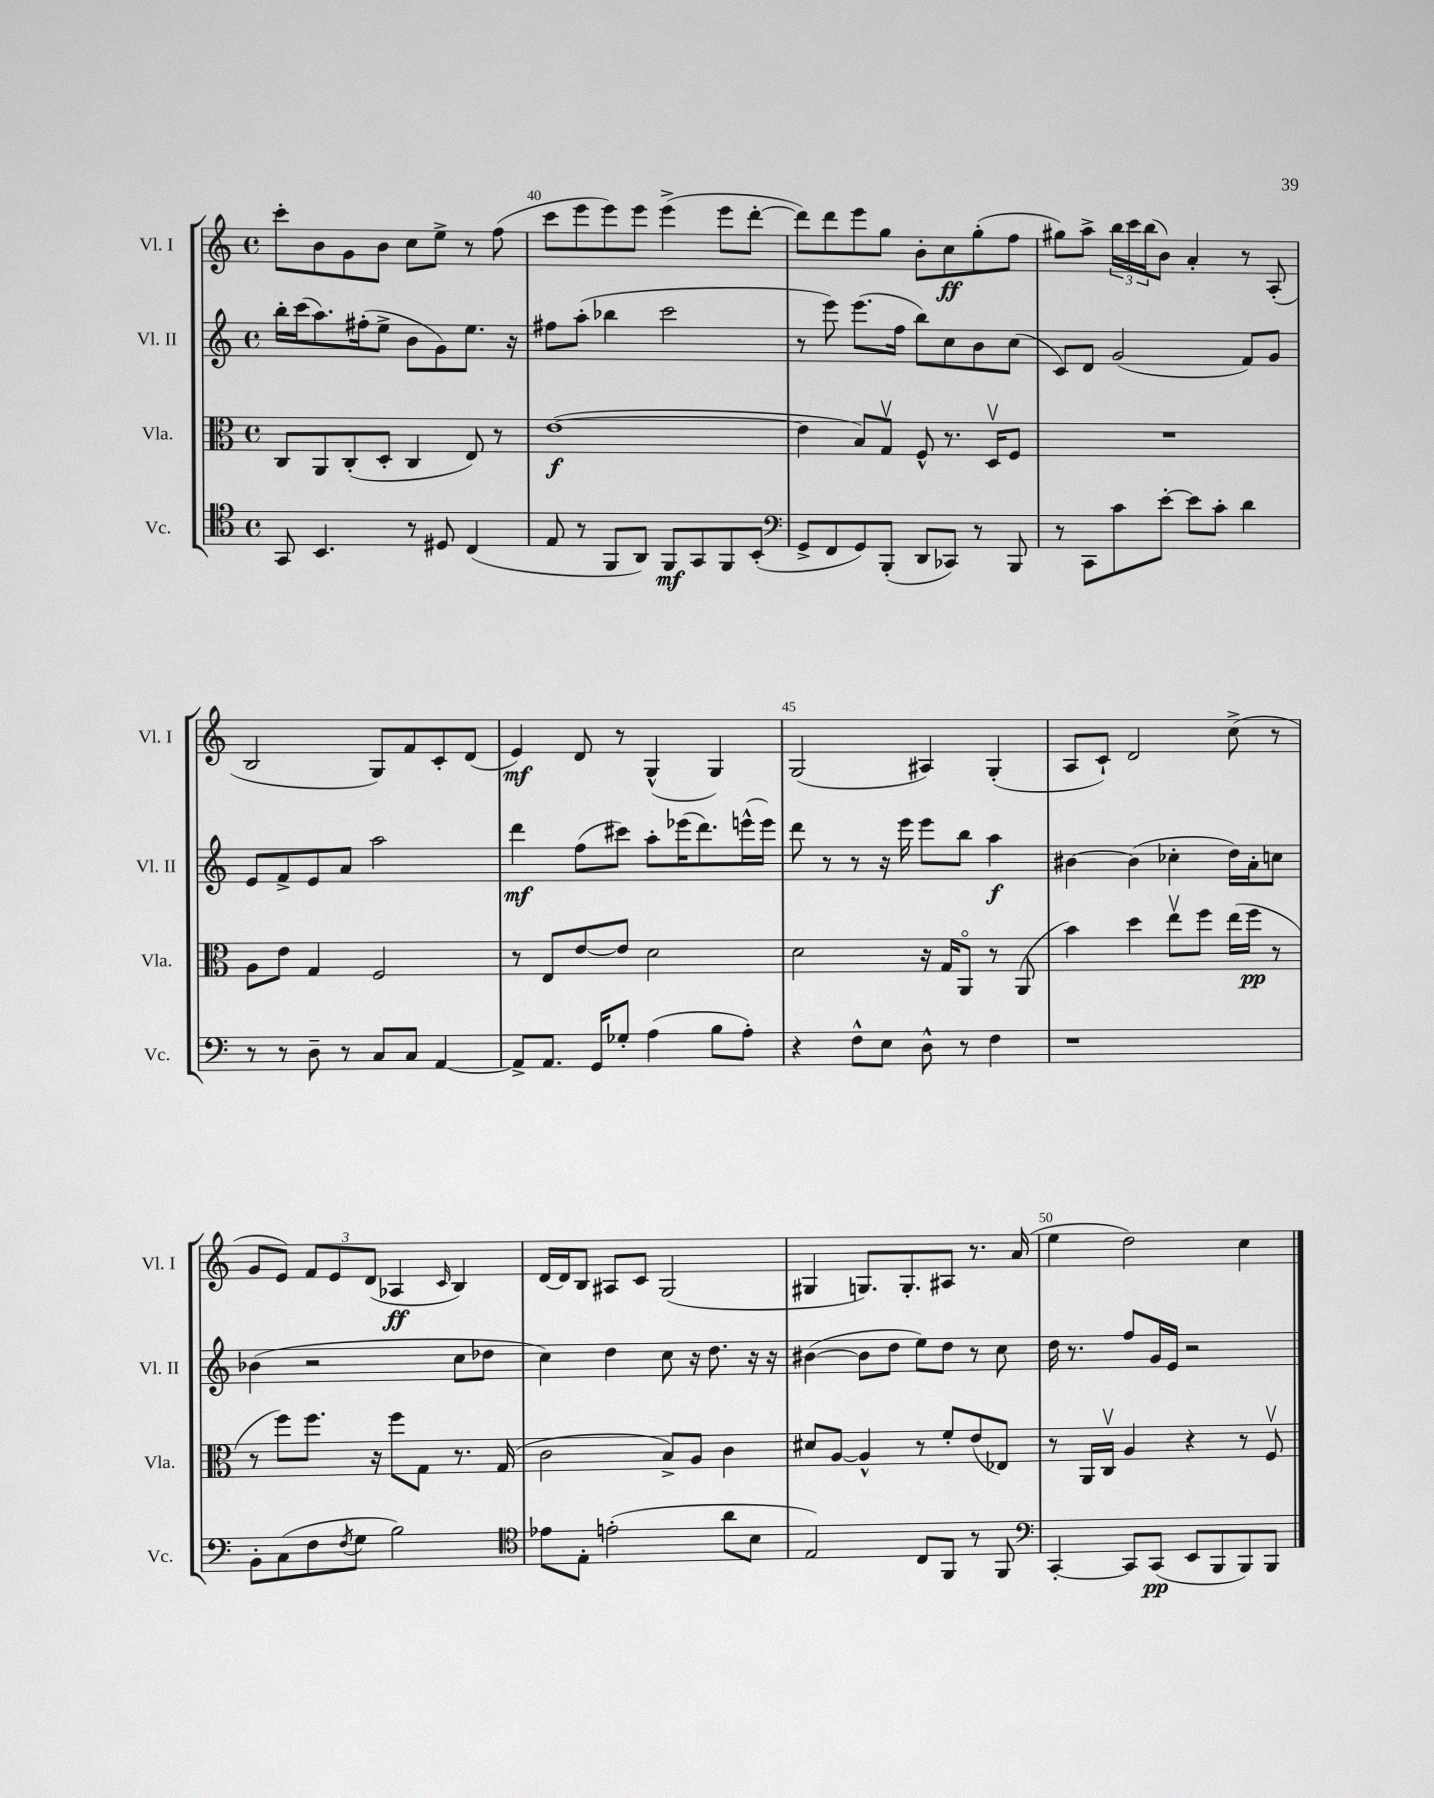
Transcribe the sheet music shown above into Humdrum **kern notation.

**kern	**kern	**kern	**kern
*staff4	*staff3	*staff2	*staff1
*clefC4	*clefC3	*clefG2	*clefG2
*k[]	*k[]	*k[]	*k[]
*M4/4	*M4/4	*M4/4	*M4/4
*met(c)	*met(c)	*met(c)	*met(c)
8GG	8C	16bb'	8ccc'
.	.	(16ccc	.
4.BB	8AA	8.aa)	8b
.	(8C'	.	8g
.	.	(16ff#'	.
.	8D'	8ee^	8b
8r	4C	8b	8cc
8D#	.	8g)	8ee^
(4C	8E)	8.ee	8r
.	8r	.	(8ff
.	.	16r	.
=	=	=	=
8E	([1e	8ff#	8ccc
8r	.	(8aa'	8eee
8FF	.	4bb-	8eee)
8AA)	.	.	8eee
8FF	.	2ccc	(4eee^
8GG	.	.	.
8FF	.	.	8eee
(8BB'	.	.	[8ddd'
=	=	=	=
*clefF4	*	*	*
8GG^	4e]	8r	8ddd])
8FF	.	8eee)	8ddd
8GG)	8B)	(8.eee	8eee
(8BBB'	8Gv	.	8gg
.	.	16ff	.
8DD	8F^^	8bb)	8b'
8CC-)	8.r	8cc	8cc
8r	.	8b	(8gg'
.	16Dv	.	.
8BBB	8F	(8cc	8ff
=	=	=	=
8r	1r	8c)	8gg#)
8CC	.	8d	8aa^
8c	.	(2g	24bb
.	.	.	24ccc
.	.	.	(24bb
[8e'	.	.	8b)
8e]	.	.	4a'
8c'	.	.	.
4d	.	8f)	8r
.	.	8g	(8A'
=	=	=	=
8r	8A	8e	2B
8r	8e	8f^	.
8D~	4G	8e	.
8r	.	8a	.
8C	2F	2aa	8G)
8C	.	.	8f
[4AA	.	.	8c'
.	.	.	(8d
=	=	=	=
8AA^]	8r	4ddd	4e)
8.AA	8E	.	.
.	[8e	(8ff	8d
16GG	.	.	.
8G-'	8e]	8ccc#)	8r
(4A	2d	8aa'	(4G^^
.	.	(16eee-	.
.	.	8.ddd)	.
8B	.	.	4G)
8A')	.	(16eee^^	.
.	.	16eee)	.
=	=	=	=
4r	2d	8ddd	(2G
.	.	8r	.
8F^^	.	8r	.
8E	.	16r	.
.	.	16eee	.
8D^^	16r	8eee	4A#)
.	16G	.	.
8r	8AAo	8bb	.
4F	8r	4aa	(4G'
.	(8AA	.	.
=	=	=	=
1r	4b)	[4b#	8A
.	.	.	8c`)
.	4dd	(4b#]	2d
.	8eev	4cc-'	.
.	8ff	.	.
.	(16ee	16dd)	(8cc^
.	16ff	16a'	.
.	8r	8cc	8r
=	=	=	=
8BB'	8r	(4b-	8g
(8C	8ff)	.	8e)
8F	8.ff	2r	12f
.	.	.	12e
8qF	.	.	.
8G	.	.	.
.	.	.	(12d
.	16r	.	.
2B)	8ff	.	4A-
.	8G	.	.
.	.	.	16qqc
.	8.r	8cc	4B)
.	.	8dd-	.
.	(16G	.	.
=	=	=	=
*clefC4	*	*	*
8e-	2c	4cc)	[16d
.	.	.	16d]
8E'	.	.	8B
(2e'	.	4dd	8A#
.	.	.	8c
.	8B^)	8cc	(2G
.	8A	16r	.
.	.	8.dd	.
8a	4c	.	.
8B	.	16r	.
.	.	16r	.
=	=	=	=
2E)	8d#	([4b#	4G#
.	[8A	.	.
.	4A^^]	8b#]	8.G)
.	.	8dd	.
.	.	.	8.G'
8C	8r	8ee)	.
8FF	8f'	8dd	8A#
8r	(8e	8r	8.r
8FF	8E-)	8cc	.
.	.	.	(16a
=	=	=	=
*clefF4	*	*	*
[4CC'	8r	16dd	4ee
.	.	8.r	.
.	16AA	.	.
.	16Cv	.	.
8CC]	4A	8ff	2dd)
(8CC	.	16g	.
.	.	16e	.
8EE	4r	2r	.
8BBB	.	.	.
8BBB)	8r	.	4cc
8BBB	8Fv	.	.
==	==	==	==
*-	*-	*-	*-
